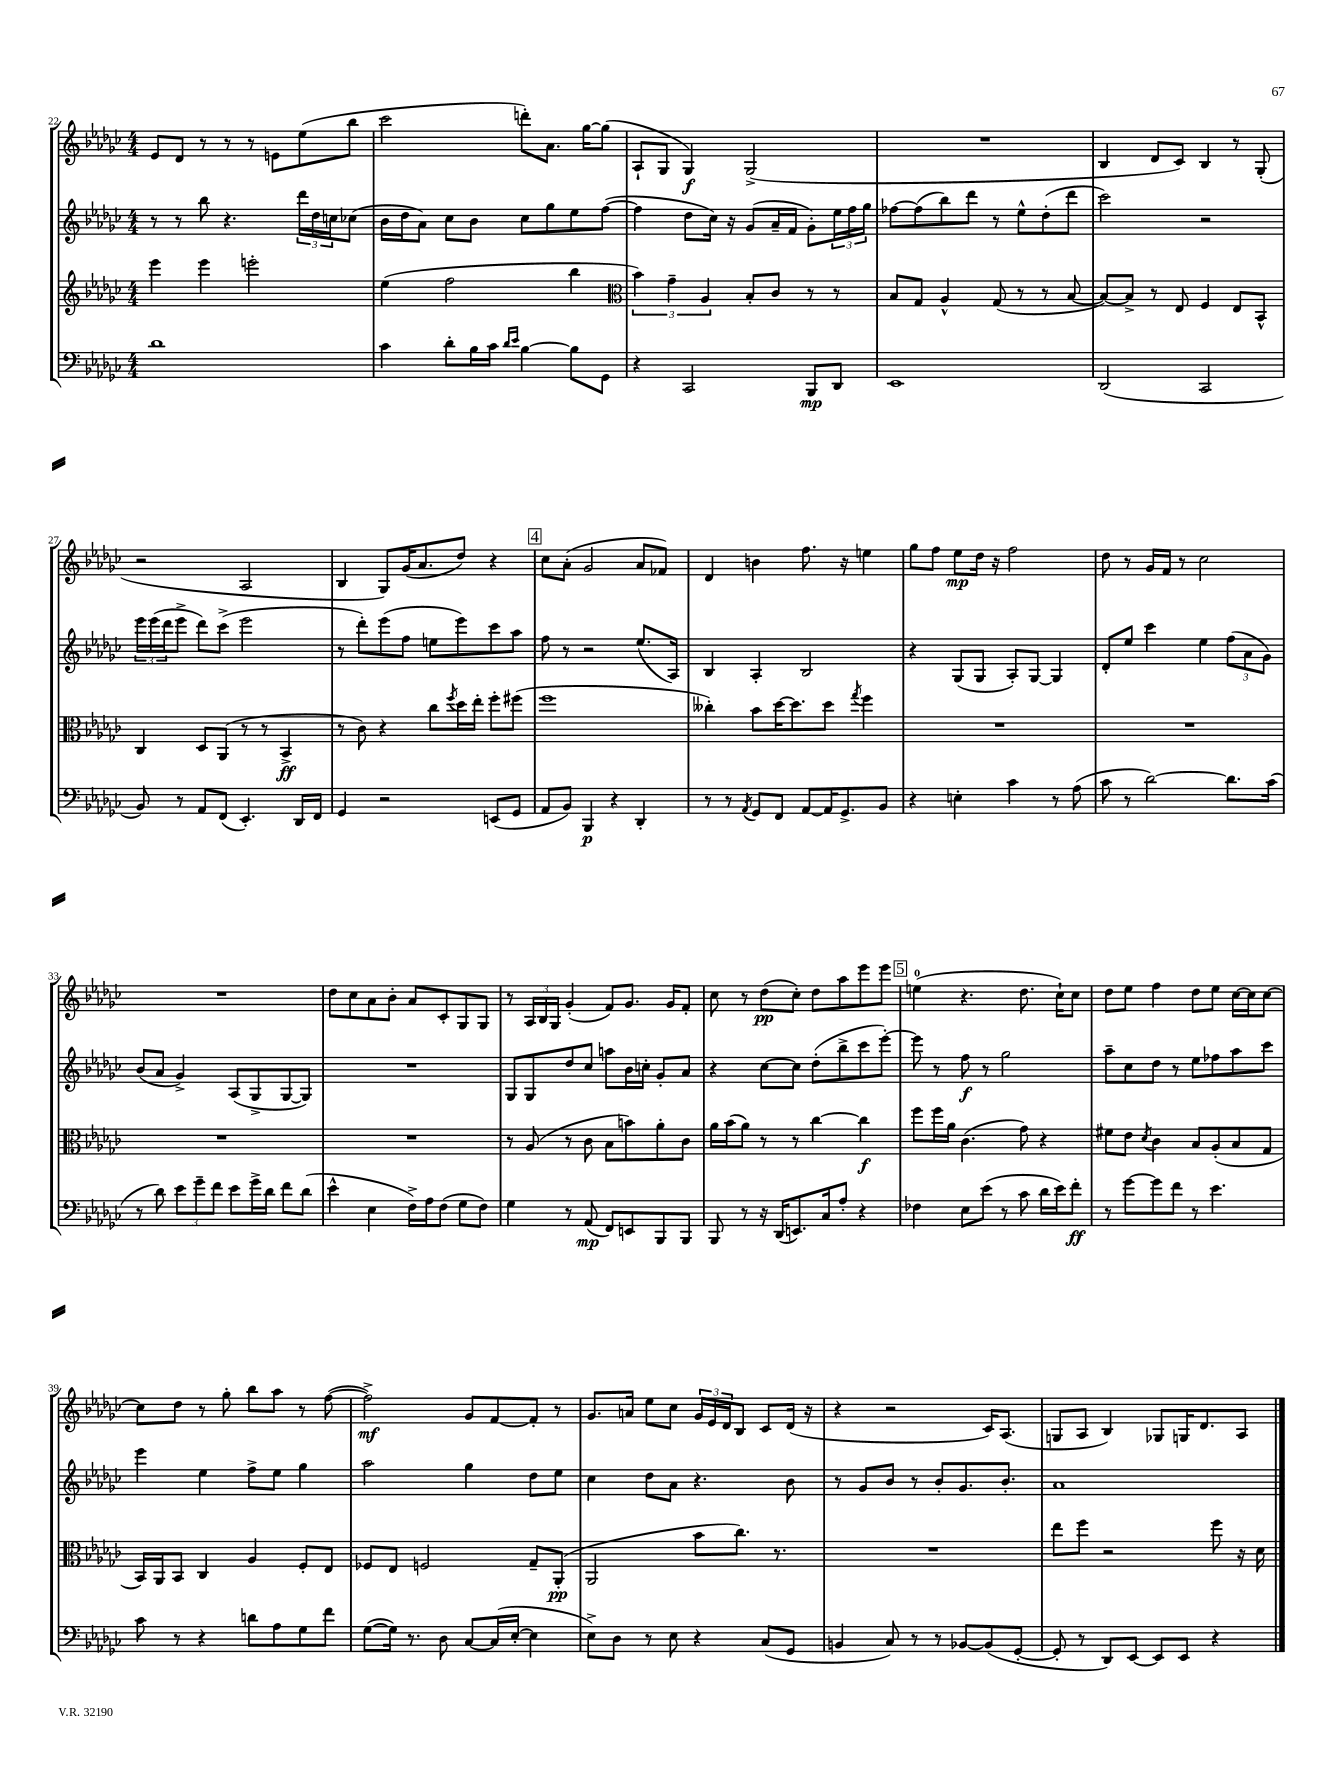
<<
\new StaffGroup <<
\new Staff = "s0" {
    \clef treble \key ges \major \numericTimeSignature \time 4/4
    ees'8 des'8 r8 r8 r8 e'8 ees''8( bes''8 |
    ces'''2 d'''8-.) aes'8. ges''16~ ges''8( |
    aes8-! ges8 ges4\f) ges2->( |
    R1 |
    bes4 des'8 ces'8) bes4 r8 ges8-.( |
    r2 aes2 |
    bes4 ges8) ges'16( aes'8. des''8) r4 |
    \mark \markup { \box "4" } ces''8 aes'8-.( ges'2 aes'8 fes'8) |
    des'4 b'4 f''8. r16 e''4 |
    ges''8 f''8 ees''8\mp des''16 r16 f''2 |
    des''8 r8 ges'16 f'16 r8 ces''2 |
    R1 |
    des''8 ces''8 aes'8 bes'8-. aes'8 ces'8-. ges8 ges8 |
    r8 \tuplet 3/2 { aes16 bes16 ges16 } ges'4-.( f'8) ges'8. ges'16 f'8-. |
    ces''8 r8 des''8\pp( ces''8-.) des''8 aes''8 ees'''8 ees'''8 |
    \mark \markup { \box "5" } e''4-0( r4. des''8. ces''16-!) ces''8 |
    des''8 ees''8 f''4 des''8 ees''8 ces''16~ ces''16 ces''8~ |
    ces''8 des''8 r8 ges''8-. bes''8 aes''8 r8 f''8~( |
    f''2->\mf) ges'8 f'8~ f'8-. r8 |
    ges'8. a'16 ees''8 ces''8 \tuplet 3/2 { ges'16 ees'16 des'16 } bes8 ces'8 des'16( r16 |
    r4 r2 ces'16) aes8.( |
    g8 aes8 bes4) ges8 g16 des'8. aes8 \bar "|." |
}
\new Staff = "s1" {
    \clef treble \key ges \major \numericTimeSignature \time 4/4
    r8 r8 bes''8 r4. \tuplet 3/2 { des'''16 des''16 c''16 } ces''8( |
    bes'16 des''16 aes'8) ces''8 bes'8 ces''8 ges''8 ees''8 f''8~( |
    f''4 des''8 ces''16) r16 ges'8( aes'16-- f'16 ges'8-.) \tuplet 3/2 { ees''16 f''16 ges''16 } |
    fes''8~ fes''8( bes''8) des'''8 r8 ees''8-^ des''8-.( des'''8 |
    ces'''2) r2 |
    \tuplet 3/2 { ees'''16 ees'''16( des'''16 } ees'''8-> des'''8) ces'''8->( ees'''2 |
    r8 des'''8-.) ees'''8( f''8 e''8 ees'''8) ces'''8 aes''8 |
    \mark \markup { \box "4" } f''8 r8 r2 ees''8.( aes16) |
    bes4 aes4-. bes2 |
    r4 ges8( ges8 aes8-.) ges8~ ges4 |
    des'8-. ees''8 ces'''4 ees''4 \tuplet 3/2 { f''8( aes'8 ges'8) } |
    bes'8( aes'8 ges'4->) aes8( ges8-> ges8~ ges8) |
    R1 |
    ges8 ges8 des''8 ces''8 a''8 bes'16 c''16-. ges'8-. aes'8 |
    r4 ces''8~ ces''8 des''8-.( bes''8-> ces'''8 ees'''8~-.) |
    \mark \markup { \box "5" } ees'''8 r8 f''8\f r8 ges''2 |
    aes''8-- ces''8 des''8 r8 ees''8 fes''8 aes''8 ces'''8 |
    ees'''4 ees''4 f''8-> ees''8 ges''4 |
    aes''2 ges''4 des''8 ees''8 |
    ces''4 des''8 aes'8 r4. bes'8 |
    r8 ges'8 bes'8 r8 bes'8-. ges'8. bes'8.-. |
    aes'1 \bar "|." |
}
\new Staff = "s2" {
    \clef treble \key ges \major \numericTimeSignature \time 4/4
    ees'''4 ees'''4 e'''2-. |
    ees''4( f''2 bes''4 |
    \clef alto \tuplet 3/2 { bes'4) ges'4-- aes4 } bes8-. ces'8 r8 r8 |
    bes8 ges8 aes4-^ ges8( r8 r8 bes8~ |
    bes8~) bes8-> r8 ees8 f4 ees8 bes,8-^ |
    ces4 des8 aes,8( r8 r8 bes,4->\ff |
    r8 ces'8) r4 ces''8 \acciaccatura { f''8 } des''16 ees''16-. f''8-. fis''8( |
    \mark \markup { \box "4" } f''1 |
    ceses''4-.) bes'8 des''16~ des''8. des''8 \acciaccatura { ges''8 } f''4 |
    R1 |
    R1 |
    R1 |
    R1 |
    r8 aes8( r8 ces'8 bes8 b'8) aes'8-. ces'8 |
    aes'16 bes'16( aes'8) r8 r8 ces''4~ ces''4\f |
    \mark \markup { \box "5" } f''8 f''16 aes'16 ces'4.( ges'8) r4 |
    fis'8 ees'8 \acciaccatura { des'8 } ces'4 bes8 aes8-.( bes8 ges8 |
    bes,16) aes,16 bes,8 ces4 aes4 f8-. ees8 |
    fes8 ees8 f2 ges8-- aes,8-.\pp( |
    aes,2 bes'8 ces''8.) r8. |
    R1 |
    ees''8 f''8 r2 f''8 r16 des'16 \bar "|." |
}
\new Staff = "s3" {
    \clef bass \key ges \major \numericTimeSignature \time 4/4
    des'1 |
    ces'4 des'8-. bes16 ces'16 \grace { des'16 ees'16 } bes4~ bes8 ges,8 |
    r4 ces,2 bes,,8\mp des,8 |
    ees,1 |
    des,2( ces,2 |
    bes,8) r8 aes,8 f,8( ees,4.-.) des,16 f,16 |
    ges,4 r2 e,8( ges,8 |
    \mark \markup { \box "4" } aes,8 bes,8) bes,,4\p r4 des,4-. |
    r8 r8 \acciaccatura { aes,8 } ges,8 f,8 aes,8~ aes,16 ges,8.-> bes,8 |
    r4 e4-. ces'4 r8 aes8( |
    ces'8 r8 des'2~) des'8. ces'16( |
    r8 des'8) \tuplet 3/2 { ees'8 ges'8-- f'8 } ees'8 ges'16-> des'16 f'8 des'8( |
    ees'4-^ ees4 f16->) aes16 f8( ges8 f8) |
    ges4 r8 aes,8\mp( f,8) e,8 bes,,8 bes,,8 |
    bes,,8 r8 r16 des,16( e,8.) ces16 aes8-. r4 |
    \mark \markup { \box "5" } fes4 ees8 ees'8( r8 ces'8 des'16 ees'16) f'8-.\ff |
    r8 ges'8~ ges'8 f'8 r8 ees'4. |
    ces'8 r8 r4 d'8 aes8 ges8 f'8 |
    ges8~( ges16) r8. des8 ces8~ ces16( ees16~-. ees4 |
    ees8->) des8 r8 ees8 r4 ces8( ges,8 |
    b,4 ces8) r8 r8 bes,8~ bes,8( ges,8~-. |
    ges,8-. r8 des,8) ees,8~ ees,8 ees,8 r4 \bar "|." |
}
>>
>>
\layout { \context { \Score currentBarNumber = #22 } }
